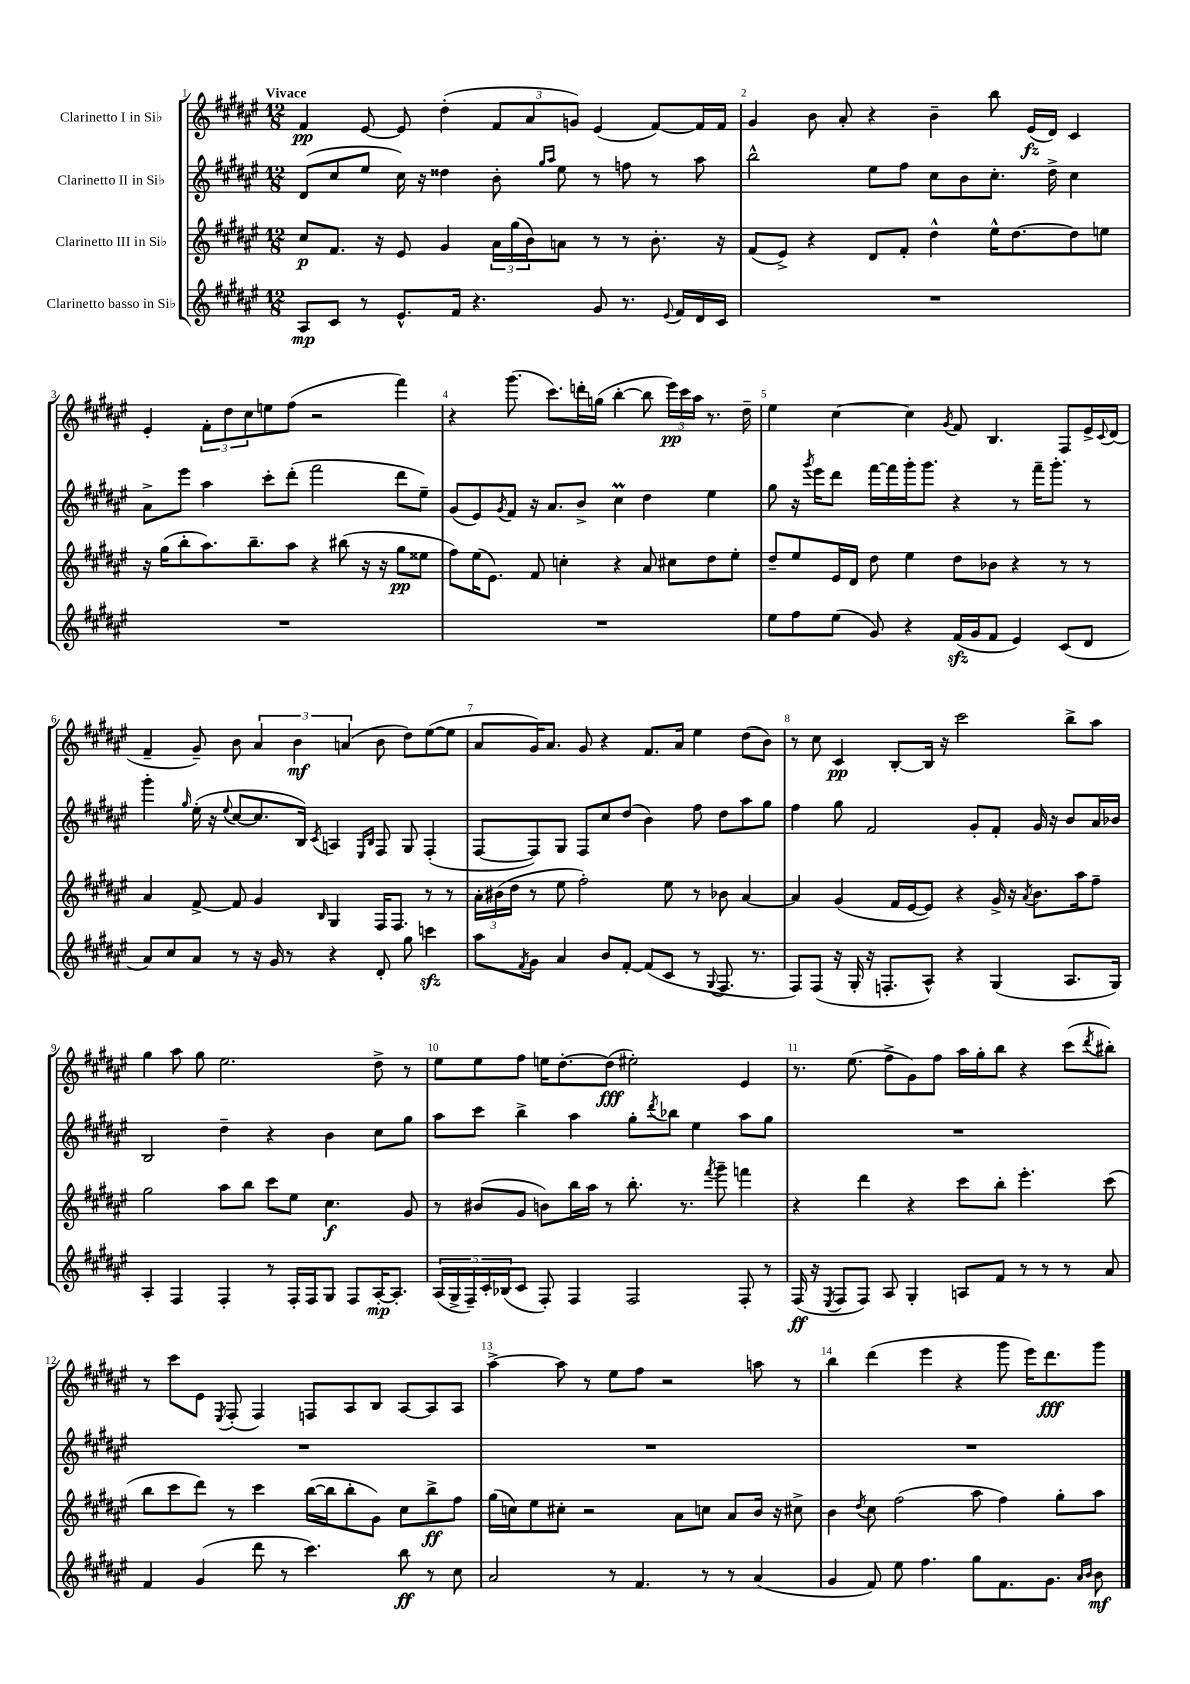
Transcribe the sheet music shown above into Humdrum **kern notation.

**kern	**kern	**kern	**kern
*staff4	*staff3	*staff2	*staff1
*clefG2	*clefG2	*clefG2	*clefG2
*k[f#c#g#d#a#e#]	*k[f#c#g#d#a#e#]	*k[f#c#g#d#a#e#]	*k[f#c#g#d#a#e#]
*M12/8	*M12/8	*M12/8	*M12/8
8A#	8cc#	(8d#	4f#
8c#	8.f#	8cc#	.
8r	.	8ee#	[8e#
.	16r	.	.
8.e#^^	8e#	16cc#)	8e#]
.	.	16r	.
.	4g#	4dd##	(4dd#'
16f#	.	.	.
4.r	.	.	.
.	24a#	8b'	12f#
.	(24gg#	.	.
.	24b)	.	12a#
.	.	16qqgg#	.
.	.	16qqaa#	.
.	8a	8ee#	.
.	.	.	12g)
8g#	8r	8r	(4e#
8.r	8r	8ff	.
.	8.b'	8r	[8f#)
8qqe#	.	.	.
16f#	.	.	.
16d#	.	8aa#	16f#]
16c#	16r	.	16f#
=	=	=	=
1.r	(8f#	2bb^^	4g#
.	8e#^)	.	.
.	4r	.	8b
.	.	.	8a#'
.	8d#	8ee#	4r
.	8f#'	8ff#	.
.	4dd#^^	8cc#	4b~
.	.	8b	.
.	16ee#^^	8.cc#'	8bb
.	[8.dd#	.	.
.	.	.	(16e#
.	.	16dd#^	16d#)
.	8dd#]	4cc#	4c#
.	8ee	.	.
=	=	=	=
1.r	16r	8a#^	4e#'
.	(16gg#	.	.
.	8bb'	8eee#	.
.	8.aa#)	4aa#	12f#'
.	.	.	12dd#
.	.	.	12cc#
.	8.bb~	.	.
.	.	8ccc#'	8ee
.	8aa#	(8ddd#'	(8ff#
.	4r	2fff#	2r
.	(8bb#	.	.
.	16r	.	.
.	16r	.	.
.	8gg#	8ddd#	4fff#)
.	8ee##	8ee#~)	.
=	=	=	=
1.r	8ff#)	(8g#	4r
.	(16ee#	8e#)	.
.	8.e#)	.	.
.	.	8qg#	.
.	.	8f#	(8.ggg#
.	8f#	16r	.
.	.	8.a#	8.ccc#)
.	4cc'	.	.
.	.	8b^	16ddd'
.	.	.	(16gg
.	4r	4cc#	[4bb'
.	8a#	4dd#	8bb]
.	8cc#	.	24eee#)
.	.	.	24ccc#
.	.	.	24aa#
.	8dd#	4ee#	8.r
.	8ee#'	.	.
.	.	.	16dd#~
=	=	=	=
8ee#	8dd#~	8gg#	4ee#
8ff#	8ee#	16r	.
.	.	8qggg#	.
.	.	16eee#	.
(8ee#	16e#	8ddd#	[4cc#
.	16d#	.	.
8g#)	8dd#	[16fff#	.
.	.	16fff#]	.
4r	4ee#	16ggg#'	4cc#]
.	.	8.ggg#	.
.	.	.	8qg#
(16f#	8dd#	4r	8f#
16g#	.	.	.
8f#	8b-	.	4.B
4e#)	4r	8r	.
.	.	16fff#~	.
.	.	8.ggg#'	.
(8c#	8r	.	8F#
8d#	8r	8r	16e#^
.	.	.	8qqc#
.	.	.	(16d#
=	=	=	=
8a#)	4a#	4ggg#'	4f#~
8cc#	.	.	.
.	.	16qqgg#	.
8a#	[8f#^	(16ee#'	8g#~)
.	.	16r	.
.	.	8qqee#	.
8r	8f#]	[8cc#	8b
16r	4g#	8.cc#]	6a#
16g#	.	.	.
8r	.	.	.
.	.	.	6b
.	.	16B)	.
.	16qqB	8qc#	.
4r	4G#	4A	.
.	.	.	(6a
.	.	16qqE#	.
.	.	16qqB	.
8d#'	16F#	8F#	8b
.	8.F#	.	.
8gg#	.	8G#	8dd#)
4ccc	8r	(4F#'	([8ee#
.	8r	.	8ee#]
=	=	=	=
8aa#	24a#'	[8F#	8a#
.	(24b#	.	.
.	24dd#	.	.
8qf#	.	.	.
8g#	8r	8F#])	16g#)
.	.	.	8.a#
4a#	8ee#	8G#	.
.	2ff#')	8F#	8g#
8b	.	8cc#	4r
[8f#'	.	(8dd#	.
(8f#]	.	4b)	8.f#
8c#	8ee#	.	.
.	.	.	16a#
8r	8r	8ff#	4ee#
8qqG#	.	.	.
8.F#	8b-	8dd#	.
.	[4a#	8aa#	(8dd#
8.r	.	.	.
.	.	8gg#	8b)
=	=	=	=
8F#)	4a#]	4ff#	8r
(8F#	.	.	8cc#
16r	(4g#	8gg#	4c#
16G#'	.	.	.
16r	.	2f#	.
8.F'	.	.	.
.	16f#	.	[8B'
.	[16e#	.	.
8A#^^)	8e#])	.	16B]
.	.	.	16r
4r	4r	.	2ccc#
.	.	8g#'	.
(4G#	16g#^	8f#'	.
.	16r	.	.
.	8qa#	.	.
.	8.b	16g#	.
.	.	16r	.
8.A#	.	8b	8bb^
.	16aa#	.	.
.	8ff#~	16a#	8aa#
16G#)	.	16b-	.
=	=	=	=
4A#'	2gg#	2B	4gg#
4F#	.	.	8aa#
.	.	.	8gg#
4F#'	8aa#	4dd#~	2.ee#
.	8bb	.	.
8r	8ccc#	4r	.
16F#'	8ee#	.	.
16F#	.	.	.
8G#	4.cc#	4b	.
8F#	.	.	.
[16A#'	.	8cc#	8dd#^
8.A#']	.	.	.
.	8g#	8gg#	8r
=	=	=	=
(20A#	8r	8aa#	8ee#
20G#^	.	.	.
20F#~)	.	.	.
.	(8b#	8ccc#	8ee#
20c#'	.	.	.
(20B-	.	.	.
8c#	8g#	4bb^	8ff#
8F#')	8b)	.	16ee
.	.	.	[8.dd#'
4F#	16bb	4aa#	.
.	16aa#	.	.
.	8r	.	(8dd#]
2F#	8.bb'	8gg#'	2ee#')
.	.	8qddd#	.
.	.	8bb-	.
.	8.r	.	.
.	.	4ee#	.
.	8qfff#	.	.
.	8ggg#~	.	.
8F#'	4fff	8aa#	4e#
8r	.	8gg#	.
=	=	=	=
(16F#	4r	1.r	8.r
16r	.	.	.
8qE#	.	.	.
8F#	.	.	.
.	.	.	(8.ee#
8F#)	4ddd#	.	.
8A#	.	.	8ff#^
4G#'	4r	.	8g#)
.	.	.	8ff#
8A	8ccc#	.	16aa#
.	.	.	16gg#'
8f#	8bb'	.	8bb
8r	4.eee#'	.	4r
8r	.	.	.
8r	.	.	(8ccc#
.	.	.	8qddd#
8a#	(8ccc#	.	8bb#')
=	=	=	=
4f#	8bb	1.r	8r
.	8ccc#	.	8ccc#
(4g#	8ddd#)	.	8e#
.	.	.	8qE#
.	8r	.	(8F#'
8ddd#	4ccc#	.	4F#)
8r	.	.	.
4.ccc#)	([16bb	.	8F
.	16bb]	.	.
.	8bb'	.	8A#
.	8g#)	.	8B
8bb	8cc#	.	[8A#
8r	8bb^	.	8A#]
8cc#	8ff#	.	8A#
=	=	=	=
2a#	(16gg#	1.r	[4aa#^
.	16cc)	.	.
.	8ee#	.	.
.	8cc#'	.	8aa#]
.	2r	.	8r
8r	.	.	8ee#
4.f#	.	.	8ff#
.	.	.	2r
.	8a#	.	.
8r	8cc	.	.
8r	8a#	.	.
(4a#	16b	.	8aa
.	16r	.	.
.	8cc#^	.	8r
=	=	=	=
4g#	4b	1.r	4bb
.	8qdd#	.	.
8f#)	8cc#	.	(4ddd#
8ee#	(2ff#	.	.
4.ff#	.	.	4eee#
.	.	.	4r
8gg#	8aa#	.	.
8.f#	4ff#)	.	8ggg#
.	.	.	16eee#)
8.g#	.	.	8.ddd#
.	8gg#'	.	.
16qqa#	.	.	.
16qqb	.	.	.
8b	8aa#	.	8ggg#
==	==	==	==
*-	*-	*-	*-
